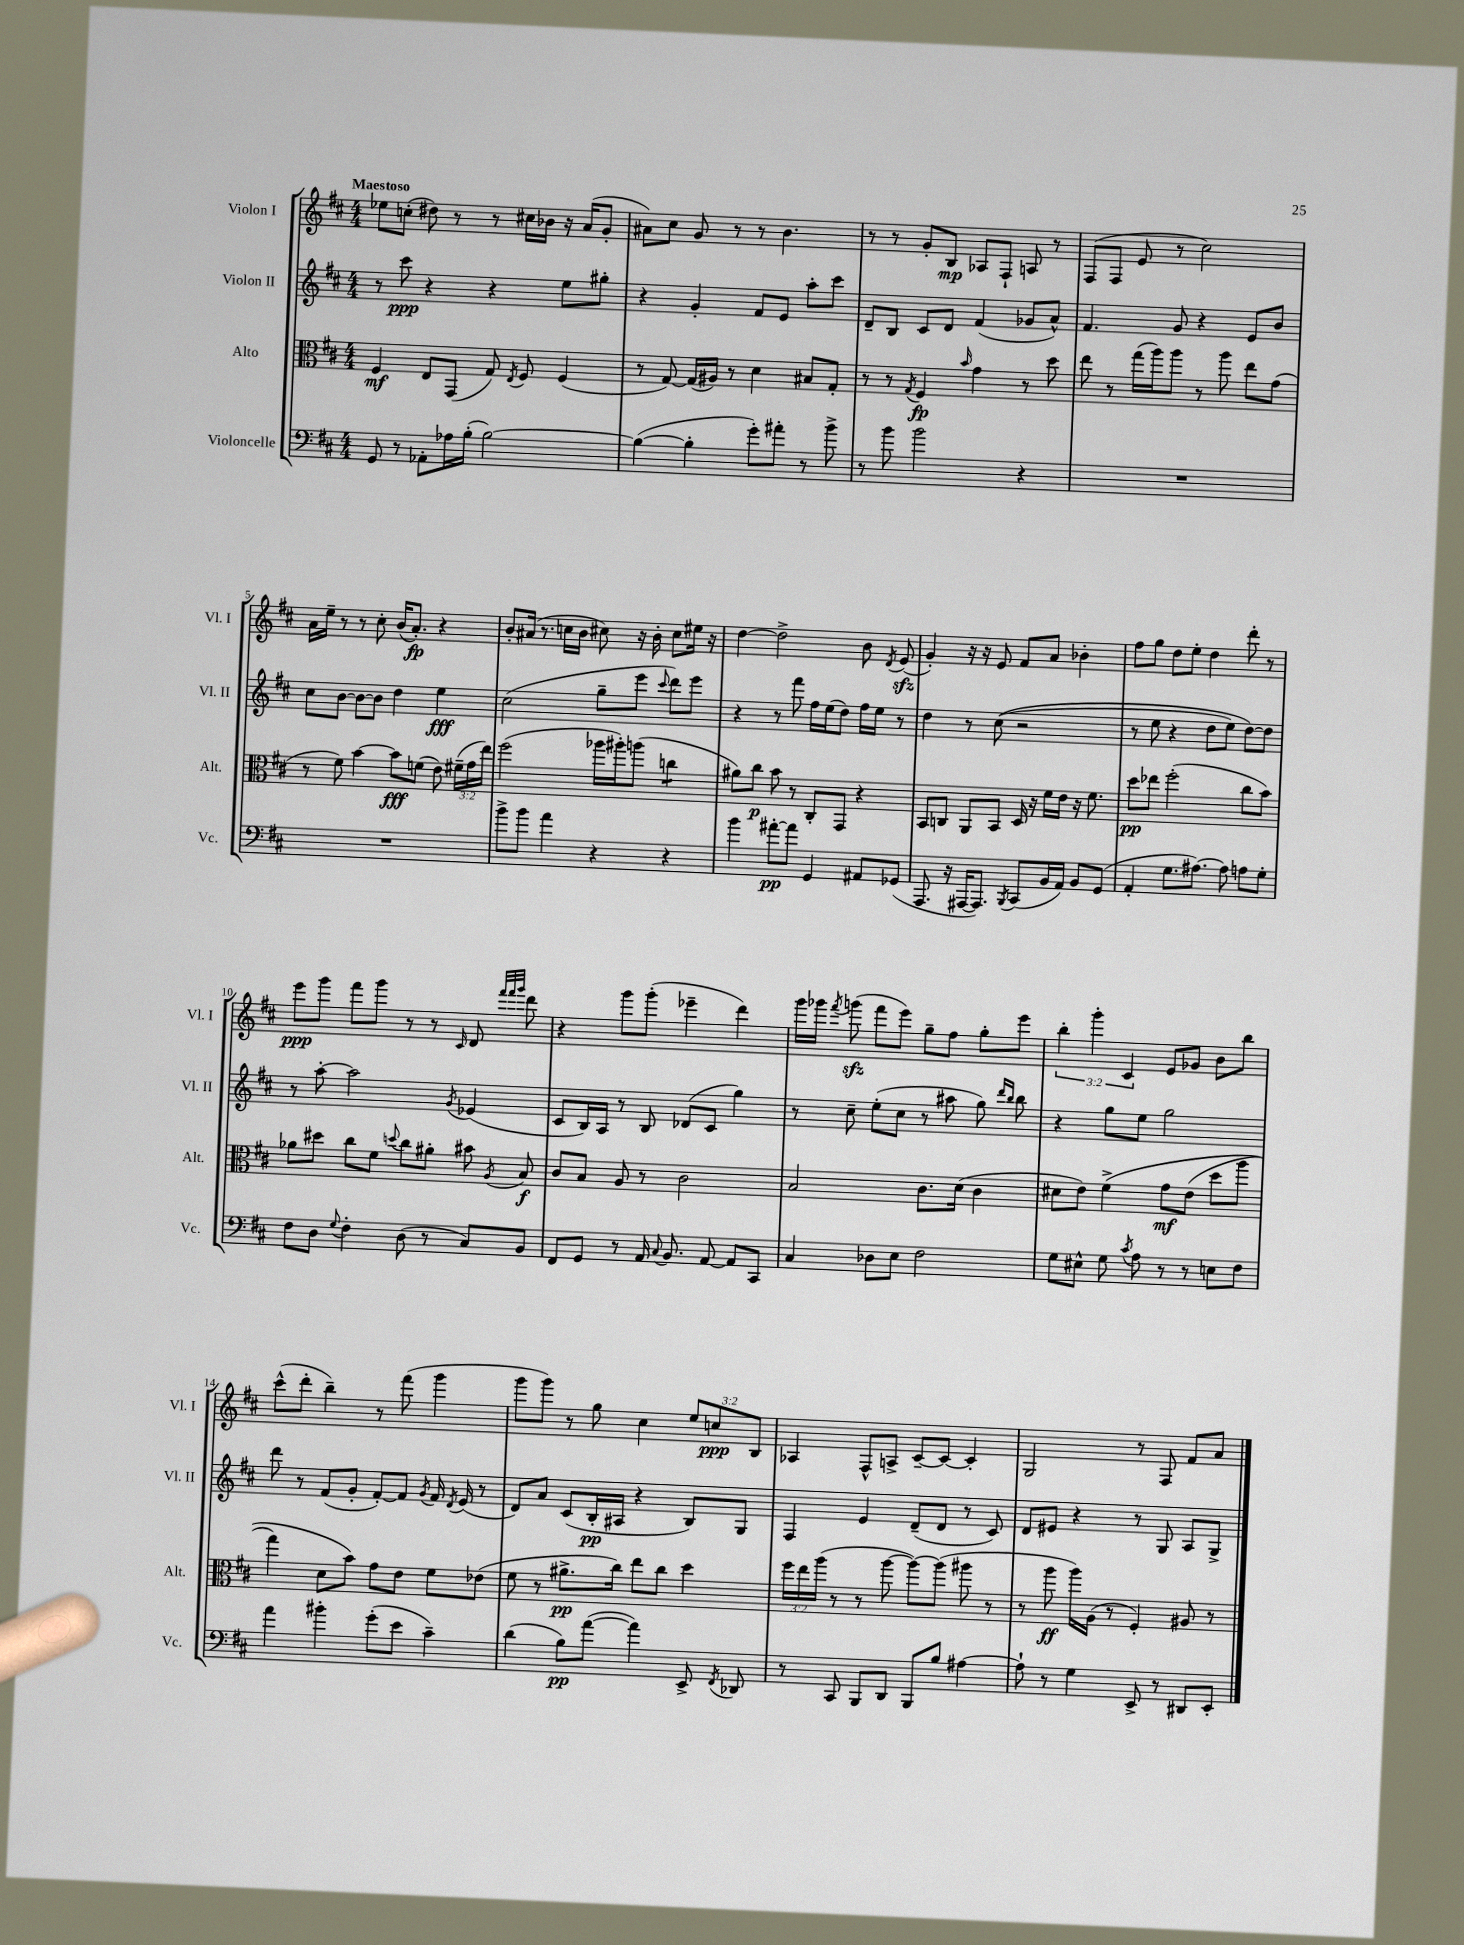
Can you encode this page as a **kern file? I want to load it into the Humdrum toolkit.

**kern	**kern	**kern	**kern
*staff4	*staff3	*staff2	*staff1
*clefF4	*clefC3	*clefG2	*clefG2
*k[f#c#]	*k[f#c#]	*k[f#c#]	*k[f#c#]
*M4/4	*M4/4	*M4/4	*M4/4
8GG	4F#	8r	8ee-
8r	.	8ccc#	(8cc'
8AA-'	8E	4r	8dd#)
16A-	(8GG	.	8r
(16B'	.	.	.
[2B)	8G)	4r	8r
.	8qE	.	.
.	8F#	.	16cc#
.	.	.	16b-
.	(4F#	8ee	16r
.	.	.	(16a
.	.	8gg#'	8g'
=	=	=	=
(4B_	8r	4r	8a#)
.	[8G)	.	8cc#
4B']	(16G]	4g'	8g
.	16A#)	.	.
.	8r	.	8r
8g')	4d	8f#	8r
8a#'	.	8e	4.b
8r	8B#	8aa'	.
8b^	8G'	8ccc#	.
=	=	=	=
8r	8r	8d~	8r
8b	8r	8B	8r
.	8qG	.	.
2b	4F#	8c#	8g'
.	.	8d	8B
.	16qqb	.	.
.	4g	(4f#	8A-
.	.	.	8F#`
4r	8r	8g-	8A
.	8dd	8a^^)	8r
=	=	=	=
1r	8ee	4.f#	(8F#
.	8r	.	8F#
.	(16gg	.	8e
.	16aa)	.	.
.	8aa	8g	8r
.	8r	4r	2cc#)
.	8aa	.	.
.	8ee	8e	.
.	(8g	8b	.
=	=	=	=
1r	8r	8cc#	16a
.	.	.	16ee~
.	8f#)	[8b	8r
.	[4b	8b_	8r
.	.	8b]	8cc#'
.	8b]	4dd	(16b
.	.	.	8.a')
.	(8f	.	.
.	8e)	4ee	4r
.	(24f#~	.	.
.	24g	.	.
.	24ee)	.	.
=	=	=	=
8b^	(2ff#	(2cc#	8b'
8b	.	.	(16a#
.	.	.	8.r
4a	.	.	.
.	.	.	16cc
.	.	.	16b
4r	16aa-	8gg~	8cc#)
.	16aa#')	.	.
.	(8aa	8eee	16r
.	.	.	16b'
.	.	8qqccc#	.
4r	4cc	8ddd)	8cc#
.	.	8eee	16ee#
.	.	.	16r
=	=	=	=
4b	8a#)	4r	[4dd
.	8cc#	.	.
[8a#'	8b	8r	2dd^]
8a#]	8r	8fff#	.
4GG	8C#'	16ff#	.
.	.	(16ee	.
.	8GG	8dd)	.
8AA#	4r	16ff#	8b
.	.	16ee	.
.	.	.	8qd
(8GG-	.	8r	(8e
=	=	=	=
8.AAA	8BB	4dd	4g')
.	8C	.	.
16r	.	.	.
[16AAA#	8AA	8r	16r
8.AAA#])	.	.	16r
.	8BB	&((8cc#	8e
8qBBB	.	.	.
(8CC#	16D	2r	8f#
.	16r	.	.
16BB	16f#	.	8a
16AA)	16e	.	.
8BB	16r	.	4b-'
.	8.f#	.	.
(8GG	.	.	.
=	=	=	=
4AA'	8dd	8r	8ff#
.	8ee-	8ee	8gg
8.G	(2ff#'	4r	8dd
.	.	.	8ee'
[8.A#)	.	.	.
.	.	8dd	4dd
8A#]	.	8ee)	.
8A	8cc#	[8dd&)	8ddd'
8G'	8b)	8dd]	8r
=	=	=	=
8F#	8a-	8r	8eee
8D	8dd#	[8aa'	8ggg
8qqG	.	.	.
4F#'	8cc#	2aa]	8fff#
.	8f#	.	8ggg
.	8qqdd	.	.
(8D	8cc#	.	8r
8r	8a#'	.	8r
.	.	8qg	16qqc#
8C#)	8b#	(4e-	8d
.	.	.	32qqfff#
.	.	.	32qqfff#
.	8qA	.	32qqggg
8BB	8B	.	8ddd
=	=	=	=
8FF#	8c#	8c#	4r
8GG	8B	16B)	.
.	.	16A	.
8r	8A	8r	8ggg
16AA	8r	8B	(8ggg'
8qqC#	.	.	.
8.BB	.	.	.
.	2c#	(8d-	4eee-~
[8AA	.	8c#	.
8AA]	.	4gg)	4ddd)
8CC#	.	.	.
=	=	=	=
4C#	2B	8r	16ggg
.	.	.	16ggg-
.	.	.	8qfff#
.	.	8cc#~	(8ggg
8D-	.	(8ee'	8fff#
8E	.	8cc#	8eee)
2F#	8.c#	8r	8gg~
.	.	8aa#	8ff#
.	(16d	.	.
.	4c#	8gg)	8gg'
.	.	16qqddd	.
.	.	16qqbb	.
.	.	8bb	8eee
=	=	=	=
8G	8d#	4r	6bb'
8E#^^	8e)	.	.
.	.	.	6ggg'
8G	&(4f#^	8gg	.
.	.	.	6c#
8qc#	.	.	.
8A	.	8ee	.
8r	8g	2gg	8e
8r	(8e	.	8g-
8E	8dd	.	8b
8F#	8aa	.	8bb
=	=	=	=
4a	4gg)	8ddd	(8ccc#^^
.	.	8r	8ddd'
4b#'	8d	(8f#	4bb~)
.	8b&)	8g'	.
(8g'	8g	[8f#')	8r
8e	8e	8f#]	(8fff#
.	.	8qg	.
4c#~)	8f#	16f#	4ggg
.	.	8qd	.
.	.	(16e	.
.	(8e-	8r	.
=	=	=	=
(4d	8f#	8d)	8ggg
.	8r	8a	8ggg)
8B)	8.a#^	(8c#	8r
([8a	.	16B'	8gg
.	16cc#)	16A#	.
4a])	8ee	4r	4cc#
.	8cc#	.	.
8EE^	4dd	8B)	12ee
.	.	.	12cc
8qFF#	.	.	.
8DD-	.	8G	.
.	.	.	12B
=	=	=	=
8r	24ff#	4F#	4A-
.	24ee	.	.
.	(24aa	.	.
8CC#	8r	.	.
8BBB	8r	4e	8F#^^
8DD	[8aa	.	8A^
8BBB	8aa_)	(8d~	[8c#~
8B	(8aa]	8d	8c#_
[4A#	8aa#	8r	4c#']
.	8r	8c#)	.
=	=	=	=
8A#`]	8r	8d	2G
8r	8aa	8e#	.
4G	16aa)	4r	.
.	(16A	.	.
.	8r	.	.
8EE^	4F#')	8r	8r
8r	.	8G	8F#
8DD#	8A#	8A	8f#
8EE'	8r	8G^	8a
==	==	==	==
*-	*-	*-	*-
